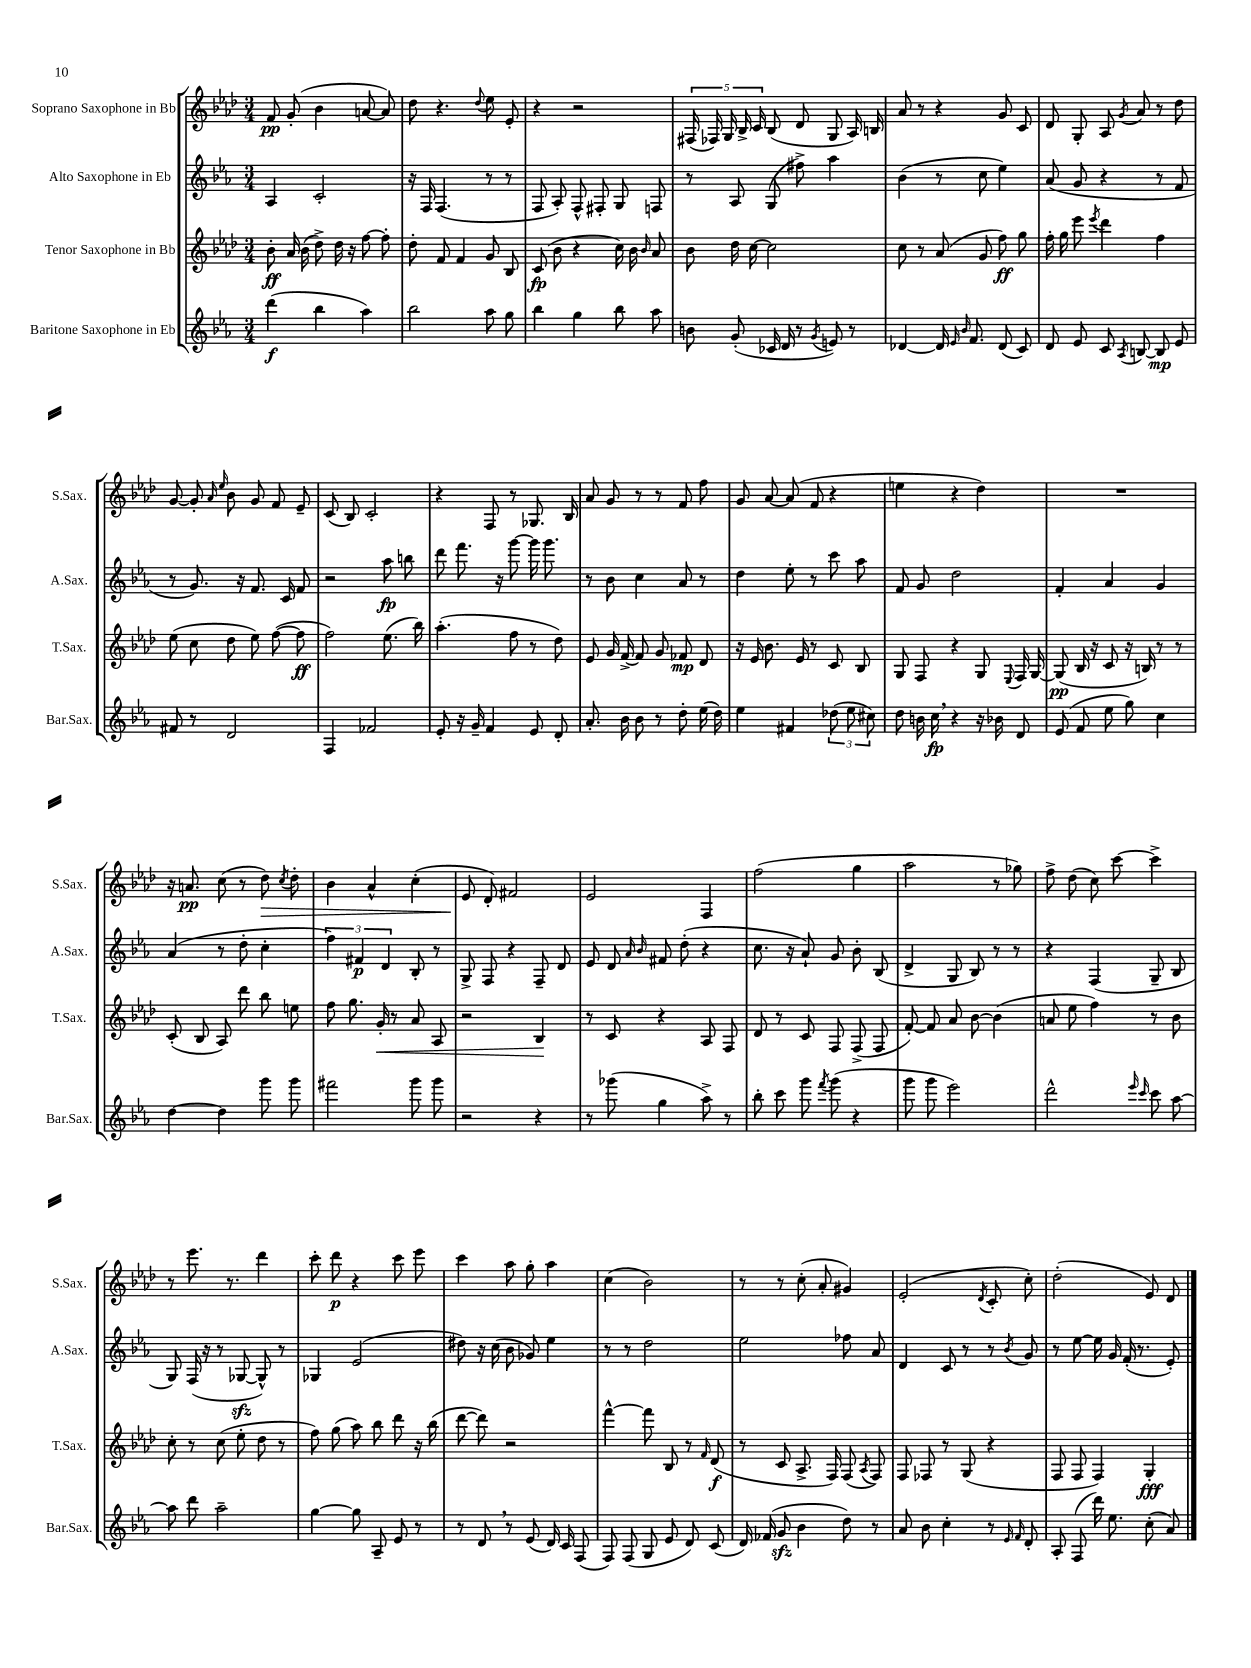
<<
\new StaffGroup <<
\new Staff = "s0" \with { instrumentName = "Soprano Saxophone in Bb" shortInstrumentName = "S.Sax." } {
    \clef treble \key aes \major \numericTimeSignature \time 3/4
    \autoBeamOff f'8\pp g'8-.( bes'4 a'8~ a'8) |
    des''8 r4. \appoggiatura { des''8 } ees''8 ees'8-. |
    r4 r2 |
    \tuplet 5/4 { fis16( fes16) g16 bes16-> c'16 } bes8( des'8 g8 aes16) b16 |
    aes'8 r8 r4 g'8 c'8 |
    des'8 g8-. aes8 \acciaccatura { g'8 } aes'8 r8 des''8 |
    g'8~ g'8-. \grace { aes'16 ees''16 } bes'8 g'8 f'8 ees'8-- |
    c'8( bes8) c'2-. |
    r4 f8 r8 ges8. bes16 |
    aes'8 g'8 r8 r8 f'8 f''8 |
    g'8 aes'8~ aes'8( f'8 r4 |
    e''4 r4 des''4) |
    R2. |
    r16 a'8.\pp c''8( r8 des''8\>) \acciaccatura { c''8 } des''8-. |
    bes'4 aes'4-^ c''4-.( |
    ees'8\! des'8-.) fis'2 |
    ees'2 f4 |
    f''2( g''4 |
    aes''2 r8 ges''8) |
    f''8-> des''8( c''8) c'''8~ c'''4-> |
    r8 ees'''8. r8. des'''4 |
    c'''8-. des'''8\p r4 c'''8 ees'''8 |
    c'''4 aes''8 g''8-. aes''4 |
    c''4( bes'2) |
    r8 r8 c''8-.( aes'8-. gis'4) |
    ees'2-.( \acciaccatura { des'8 } c'8-. c''8-.) |
    des''2-.( ees'8) des'8 \bar "|." |
}
\new Staff = "s1" \with { instrumentName = "Alto Saxophone in Eb" shortInstrumentName = "A.Sax." } {
    \clef treble \key ees \major \numericTimeSignature \time 3/4
    \autoBeamOff aes4 c'2-. |
    r16 f16 f4.( r8 r8 |
    f8 aes8-.) f8-^ fis8-. g8 f8 |
    r8 aes8 g8( fis''8->) aes''4 |
    bes'4( r8 c''8 ees''4) |
    aes'8( g'8 r4 r8 f'8 |
    r8 g'8.) r16 f'8. c'16 f'8 |
    r2 aes''8\fp b''8 |
    d'''8 f'''8. r16 g'''8~ g'''16 g'''8. |
    r8 bes'8 c''4 aes'8 r8 |
    d''4 ees''8-. r8 c'''8 aes''8 |
    f'8 g'8 d''2 |
    f'4-. aes'4 g'4 |
    aes'4( r8 d''8-. c''4-. |
    \tuplet 3/2 { f''4) fis'4\p d'4 } bes8-. r8 |
    g8-> f8 r4 f8-- d'8 |
    ees'8 d'8 \grace { aes'16 bes'16 } fis'8 d''8-.( r4 |
    c''8. r16 aes'8-!) g'8 bes'8-. bes8( |
    d'4-> g8 bes8) r8 r8 |
    r4 f4( g8-- bes8 |
    g8) f16( r16 r8 ges8~\sfz ges8-^) r8 |
    ges4 ees'2( |
    dis''8) r16 c''16( bes'8 ges'8) ees''4 |
    r8 r8 d''2 |
    ees''2 fes''8 aes'8 |
    d'4 c'8 r8 r8 \acciaccatura { bes'8 } g'8 |
    r8 ees''8~ ees''16 g'16 f'16-.( r8. ees'8-.) \bar "|." |
}
\new Staff = "s2" \with { instrumentName = "Tenor Saxophone in Bb" shortInstrumentName = "T.Sax." } {
    \clef treble \key aes \major \numericTimeSignature \time 3/4
    \autoBeamOff bes'8-.\ff aes'16 bes'16( des''8->) des''16 r16 f''8~ f''8-. |
    des''8-. f'8 f'4 g'8 bes8 |
    c'8\fp( bes'8 r4 c''16) bes'16 \grace { bes'16 } aes'8 |
    bes'8 des''16 c''16~ c''2 |
    c''8 r8 aes'8( g'8 f''8\ff) g''8 |
    f''16-. g''16 ees'''8 \acciaccatura { ees'''8 } des'''4 f''4 |
    ees''8( c''8 des''8 ees''8) f''8~( f''8\ff |
    f''2) ees''8.( bes''16) |
    aes''4.-.( f''8 r8 des''8) |
    ees'8 g'16 f'16~-> f'8 g'8 fes'8\mp des'8 |
    r16 ees'16 bes'8. ees'16 r8 c'8 bes8 |
    g8 f8 r4 g8 \appoggiatura { ees8 } f16 g16~ |
    g8\pp( bes16 r16 c'8 r16 b16) r8 r8 |
    c'8-.( bes8 aes8) des'''8 bes''8 e''8 |
    f''8 g''8. g'16-.\< r8 aes'8 aes8 |
    r2 bes4\! |
    r8 c'8 r4 aes8 f8 |
    des'8 r8 c'8 f8 f8->( f8 |
    f'8~-.) f'8 aes'8 bes'8~ bes'4( |
    a'8 ees''8 f''4) r8 bes'8 |
    c''8-. r8 c''8( ees''8-. des''8 r8 |
    f''8) g''8( aes''8) bes''8 des'''8 r16 bes''16( |
    des'''8~ des'''8) r2 |
    f'''4~-^ f'''8 bes8 r8 \grace { f'16 } des'8\f( |
    r8 c'8 aes8.-> f16) f8( \acciaccatura { aes8 } f8) |
    f8 fes8 r8 g8( r4 |
    f8 f8 f4) g4-.\fff \bar "|." |
}
\new Staff = "s3" \with { instrumentName = "Baritone Saxophone in Eb" shortInstrumentName = "Bar.Sax." } {
    \clef treble \key ees \major \numericTimeSignature \time 3/4
    \autoBeamOff d'''4\f( bes''4 aes''4) |
    bes''2 aes''8 g''8 |
    bes''4 g''4 bes''8 aes''8 |
    b'8 g'8-.( ces'16 d'16 r8 \acciaccatura { g'8 } e'8) r8 |
    des'4~ des'16 \grace { ees'16 bes'16 } f'8. des'8( c'8) |
    d'8 ees'8 c'8 \acciaccatura { aes8 } b8~ b8\mp ees'8 |
    fis'8 r8 d'2 |
    f4 fes'2 |
    ees'8-. r16 g'16-- f'4 ees'8 d'8-. |
    aes'8.-. bes'16 bes'8 r8 d''8-. ees''16( d''16) |
    ees''4 fis'4 \tuplet 3/2 { des''8( ees''8 cis''8) } |
    d''8 b'16 c''16\fp \breathe r4 r16 bes'16 d'8 |
    ees'8( f'8 ees''8 g''8) c''4 |
    d''4~ d''4 g'''8 g'''8 |
    fis'''2 g'''8 g'''8 |
    r2 r4 |
    r8 ges'''8( g''4 aes''8->) r8 |
    bes''8-. c'''8 g'''8 \acciaccatura { f'''8 } g'''8( r4 |
    g'''8 g'''8 ees'''2) |
    d'''2-^ \grace { ees'''16 c'''16 } c'''8 aes''8~ |
    aes''8 d'''8 aes''2-- |
    g''4~ g''8 aes8-- ees'8 r8 |
    r8 d'8 \breathe r8 ees'8( d'16) c'16 f8( |
    f8) f8( g8 ees'8 d'8) c'8( |
    d'16) fes'16( g'8\sfz bes'4 d''8) r8 |
    aes'8 bes'8 c''4-. r8 \grace { ees'16 f'16 } d'8-. |
    aes8-. f8( d'''16) ees''8. c''8-.( aes'8) \bar "|." |
}
>>
>>
\layout { \context { \Score \remove "Bar_number_engraver" } }
